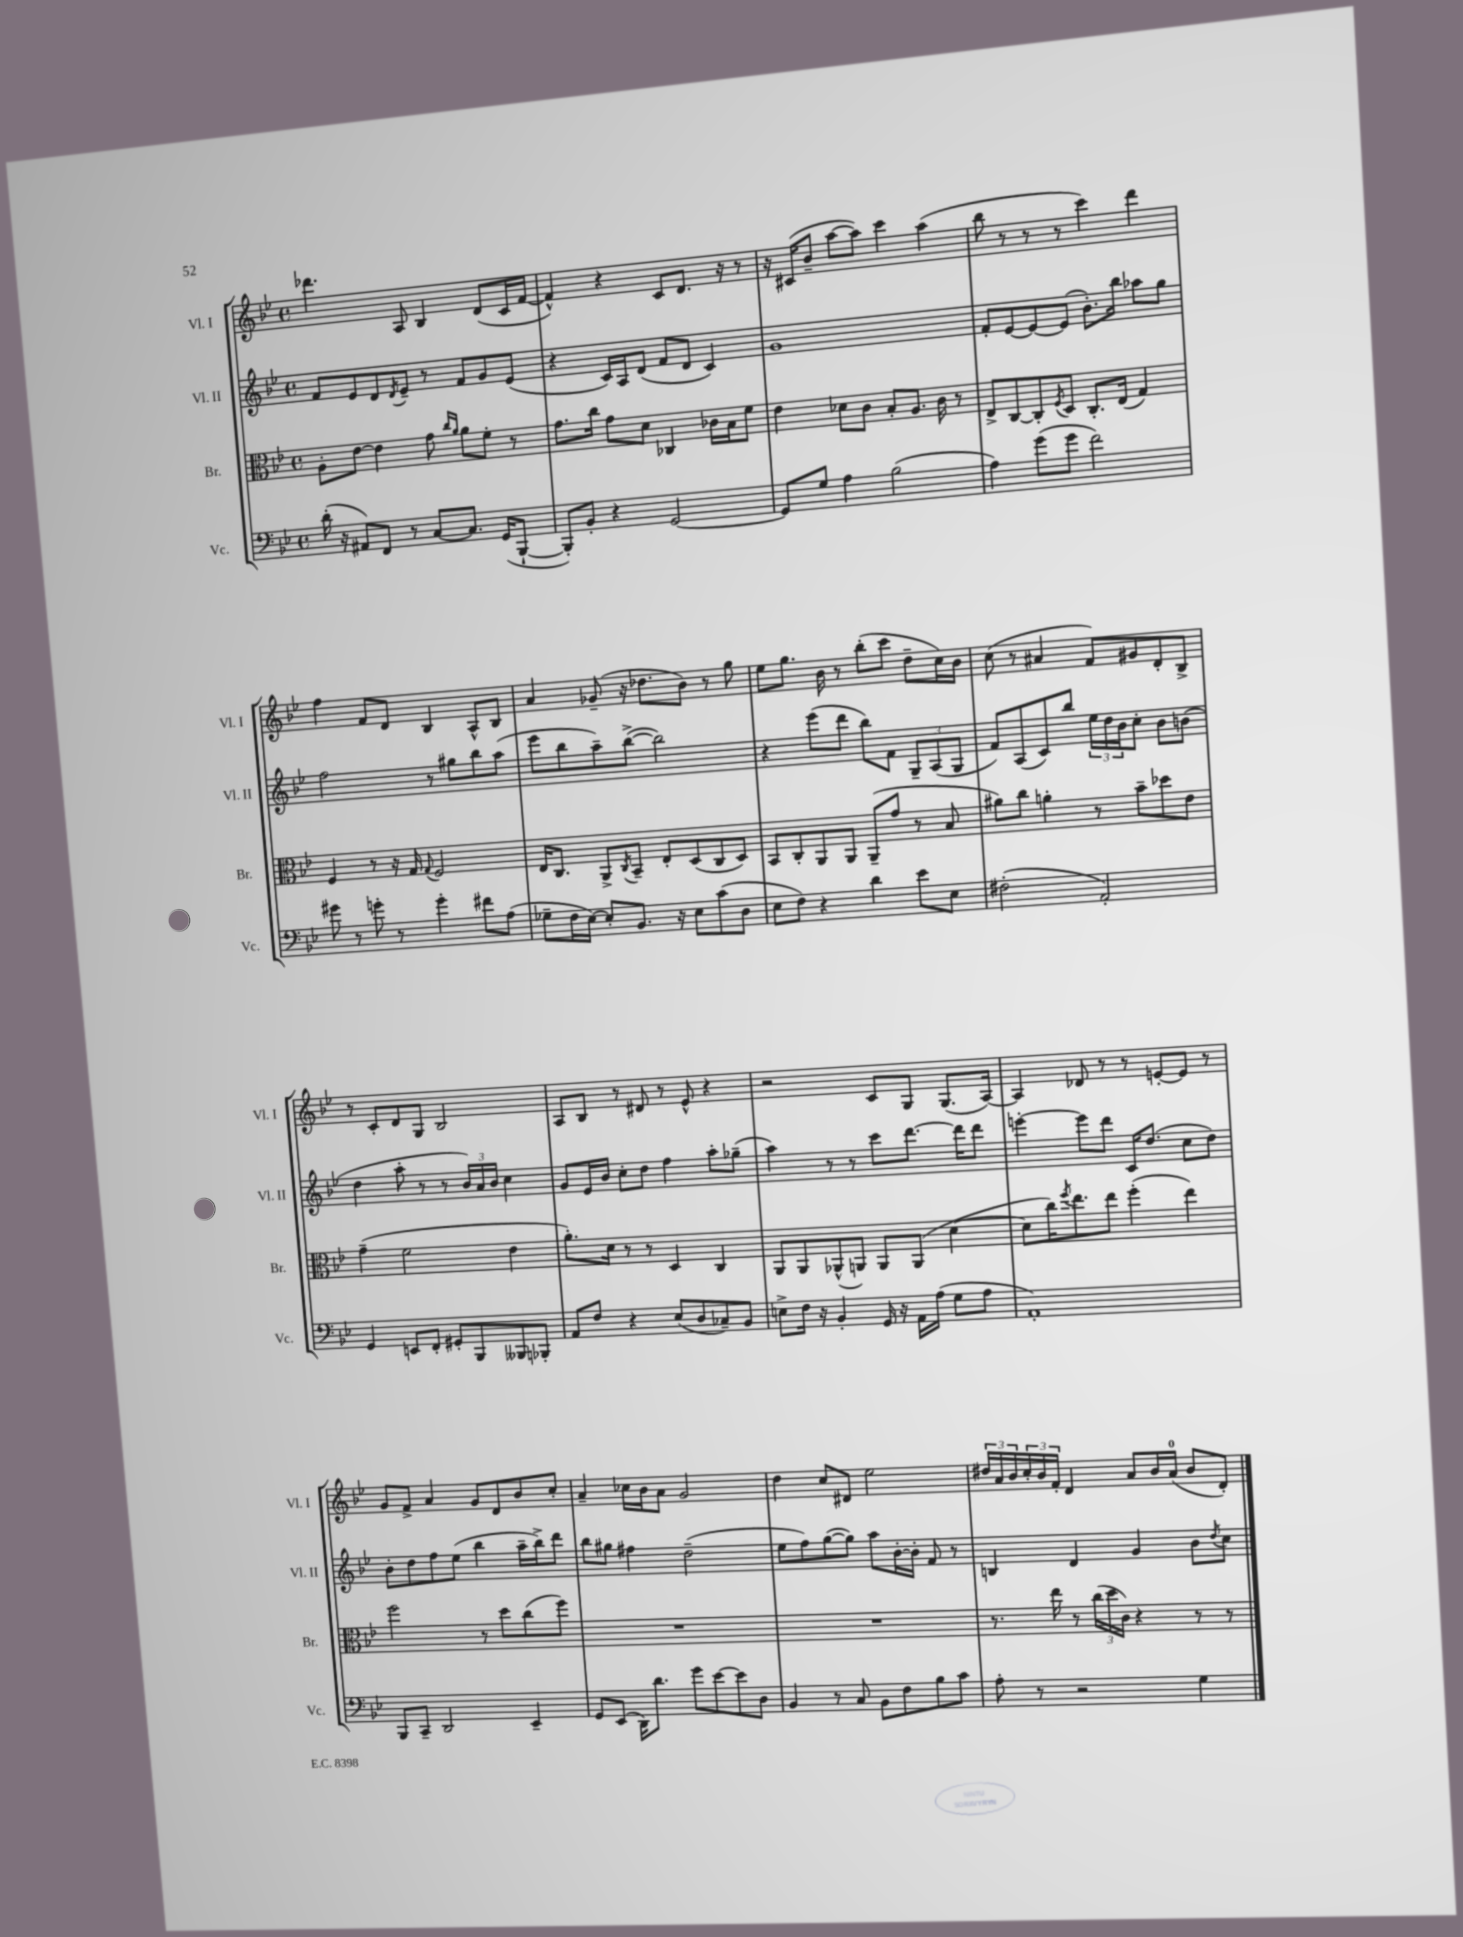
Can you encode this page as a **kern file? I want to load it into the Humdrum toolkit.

**kern	**kern	**kern	**kern
*staff4	*staff3	*staff2	*staff1
*clefF4	*clefC3	*clefG2	*clefG2
*k[b-e-]	*k[b-e-]	*k[b-e-]	*k[b-e-]
*M4/4	*M4/4	*M4/4	*M4/4
*met(c)	*met(c)	*met(c)	*met(c)
(16d'	8A'	8f	4.ddd-
16r	.	.	.
8AA#)	[8e-	8e-	.
8FF	4e-]	8d	.
.	.	8qd	.
8r	.	8e-~	8A
[8C	8g	8r	4B-
.	16qqcc	.	.
.	16qqa	.	.
8.C]	8a	8f	.
.	8f'	8g	(8d
(16GG	.	.	.
[8BBB-`	8r	(8e-	16c
.	.	.	[16f
=	=	=	=
8BBB-'])	8.g	4r	4f^^])
8BB-'	.	.	.
.	16cc	.	.
4r	8g	16c)	4r
.	.	16A	.
.	8d	(8d	.
[2GG	4C-	8f	8c
.	.	8d	8.d
.	16c-	4c)	.
.	16B-	.	16r
.	8f	.	8r
=	=	=	=
8GG]	4e-	1g	16r
.	.	.	(16c#
8G	.	.	8b-~
4A	8d-	.	[8aa
.	8c	.	8aa])
(2B-	8B-'	.	4ccc
.	8.A	.	.
.	.	.	(4aa
.	16c	.	.
.	8r	.	.
=	=	=	=
4A)	8E-^	8f'	8bb-
.	[8C	[8e-	8r
(8g	8C']	8e-_	8r
.	8qF	.	.
8g	8D	(8e-]	8r
2f)	8.C'	8.b-')	4ccc)
.	(16E-	16bb-	.
.	4G)	8aa-	4ddd
.	.	8gg	.
=	=	=	=
8g#	4F	2ff	4ff
8r	.	.	.
8g'	8r	.	8f
8r	16r	.	8d
.	16G	.	.
.	8qqG	.	.
4g'	2F	8r	4B-
.	.	8gg#	.
8f#	.	8bb-	8A^^
(8A	.	(8aa	8B-
=	=	=	=
8G-~	16E-	8eee-	4a
.	8.C	.	.
16F	.	8bb-	.
[16E-)	.	.	.
8E-']	8AA^	8aa~)	(8g-~
.	8qC	.	.
8.BB-	8BB-~	([8bb-^	16r
.	.	.	8.dd-
.	8E-'	2bb-])	.
16r	.	.	.
8E-	(8D	.	8b-)
(8c	8C	.	8r
8D	8D)	.	8gg
=	=	=	=
8E-	8BB-	4r	8ee-
8F)	8C'	.	8.gg
4r	8AA	(8eee-	.
.	.	.	16b-
.	8AA	8ddd	8r
4d	(8AA~	8bb-)	(8bb-'
.	8g	8f	8ccc
8e-	8r	12G~	8dd~
.	.	(12A	.
8E-	8B-	.	16cc)
.	.	12G	.
.	.	.	16b-
=	=	=	=
(2F#'	8a#)	8f)	(8cc
.	8cc	(8A	8r
.	4a'	8c)	4a#
.	.	8bb-	.
2AA')	8r	24ee-	8f)
.	.	24dd	.
.	.	24b-	.
.	8b-~	8cc'	8g#
.	8dd-	8b-	8d'
.	8e-	(8b	8B-^
=	=	=	=
4GG	(4g~	4dd	8r
.	.	.	8c'
8EE	2f	8aa'	8d
8FF'	.	8r	8G
8GG#'	.	8r	2B-
8BBB-	.	24b-)	.
.	.	24a	.
.	.	24b-	.
8BBB--	4e-	4cc	.
8BBB-'	.	.	.
=	=	=	=
8AA	8.a')	8g	8A
8F	.	16e-	8B-
.	16d	16b-	.
4r	8r	8cc'	8r
.	8r	8dd	8d#
(8E-	4D	4ff	8r
8D	.	.	8e-^^
8C-~)	4C	8aa'	4r
8BB-	.	(8gg-~	.
=	=	=	=
8E^	8AA	4aa)	2r
16F	8AA	.	.
16r	.	.	.
4BB-'	(8AA-^^	8r	.
.	8AA)	8r	.
16GG	8AA	8ccc	8c
16r	.	.	.
16AA	(8AA	[8.ddd	8G
(16A	.	.	.
8G	[4d	.	(8.G
.	.	16ddd]	.
8A	.	8ddd	.
.	.	.	[16A)
=	=	=	=
1AA')	8d]	[4eee'	4A]
.	16cc)	.	.
.	8qff	.	.
.	8.ee-	.	.
.	.	8eee]	8d-
.	8ee-	8ddd	8r
.	(4ff'	16c	8r
.	.	(8.dd	.
.	.	.	[8e'
.	4ee-)	8cc	8e]
.	.	8dd)	8r
=	=	=	=
8BBB-	2ff	8b-'	8g
8CC~	.	8dd	8f^
2DD	.	8ff	4a
.	.	(8ee-	.
.	8r	4bb-	8g
.	8dd	.	8d
4EE-~	(8cc	16aa~	8b-
.	.	16bb-^)	.
.	8ff)	8ddd	8cc'
=	=	=	=
8GG	1r	8bb-	4a~
(8EE-	.	8gg#	.
16DD)	.	4ff#	16cc-
8.d	.	.	16b-
.	.	.	8a
8g	.	(2dd~	2g
[8e-	.	.	.
8e-]	.	.	.
8D	.	.	.
=	=	=	=
4BB-	1r	8ee-	4dd
.	.	8ff)	.
8r	.	([8gg	8cc
8C	.	8gg])	8d#
8BB-	.	8aa	2ee-
8F	.	[16b-'	.
.	.	16b-']	.
8B-	.	8f	.
8c	.	8r	.
=	=	=	=
8A'	8.r	4B	24dd#
.	.	.	24a
.	.	.	24b-
8r	.	.	24cc'
.	.	.	24b-
.	16ee-	.	.
.	.	.	24f'
2r	8r	4d	4d
.	(24cc	.	.
.	24dd	.	.
.	24c)	.	.
.	4r	4g	8a
.	.	.	16b-
.	.	.	(16a
4G	8r	8b-	8b-
.	.	8qdd	.
.	8r	8cc	8d')
==	==	==	==
*-	*-	*-	*-
